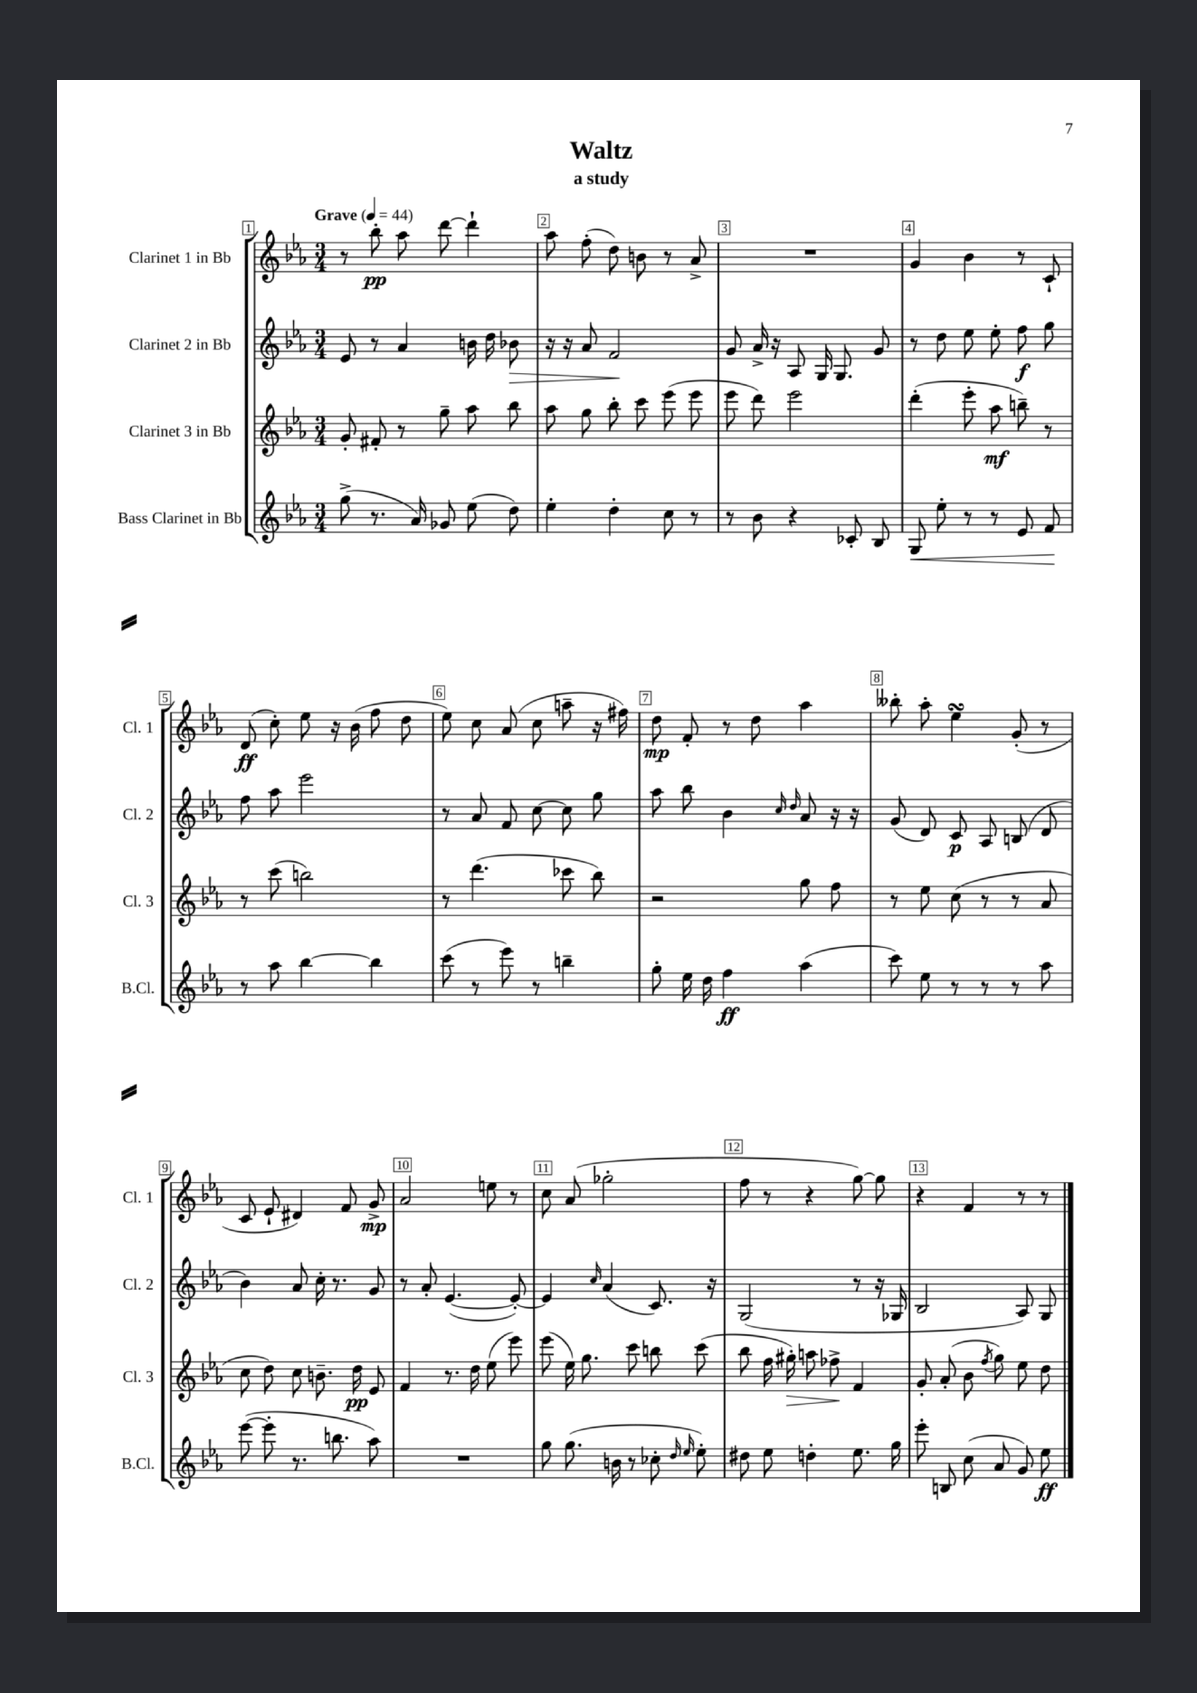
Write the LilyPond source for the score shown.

\header { title = "Waltz" subtitle = "a study" }
<<
\new StaffGroup <<
\new Staff = "s0" \with { instrumentName = "Clarinet 1 in Bb" shortInstrumentName = "Cl. 1" } {
    \clef treble \key ees \major \numericTimeSignature \time 3/4 \tempo "Grave" 4 = 44
    \autoBeamOff r8 bes''8-.\pp aes''8 d'''8~ d'''4-! |
    aes''8 f''8-.( d''8) b'8 r8 aes'8-> |
    R2. |
    g'4 bes'4 r8 c'8-! |
    d'8\ff( c''8-.) ees''8 r16 bes'16( f''8 d''8 |
    ees''8) c''8 aes'8( c''8 a''8-- r16 fis''16) |
    d''8\mp f'8-. r8 d''8 aes''4 |
    beses''8-. aes''8-. ees''4\turn g'8-.( r8 |
    c'8 ees'8-! dis'4) f'8 g'8->\mp |
    aes'2 e''8 r8 |
    c''8 aes'8( ges''2-. |
    f''8 r8 r4 g''8~) g''8 |
    r4 f'4 r8 r8 \bar "|." |
}
\new Staff = "s1" \with { instrumentName = "Clarinet 2 in Bb" shortInstrumentName = "Cl. 2" } {
    \clef treble \key ees \major \numericTimeSignature \time 3/4
    \autoBeamOff ees'8 r8 aes'4 b'16 d''16 bes'8\> |
    r16 r16 aes'8 f'2\! |
    g'8 aes'16-> r16 aes8 g16 g8. g'8 |
    r8 d''8 ees''8 ees''8-. f''8\f g''8 |
    f''8 aes''8 ees'''2 |
    r8 aes'8 f'8 c''8~ c''8 g''8 |
    aes''8 bes''8 bes'4 \grace { c''16 d''16 } aes'8 r16 r16 |
    g'8( d'8) c'8\p aes8 b8( d'8 |
    bes'4) aes'8 c''16-. r8. g'8 |
    r8 aes'8-. ees'4.~( ees'8~-.) |
    ees'4 \grace { c''16 } aes'4( c'8.) r16 |
    g2( r8 r16 ges16 |
    bes2 aes8) g8 \bar "|." |
}
\new Staff = "s2" \with { instrumentName = "Clarinet 3 in Bb" shortInstrumentName = "Cl. 3" } {
    \clef treble \key ees \major \numericTimeSignature \time 3/4
    \autoBeamOff g'8-. fis'8-. r8 g''8-- aes''8 bes''8 |
    aes''8 g''8 bes''8-. c'''8 ees'''8( ees'''8 |
    ees'''8 d'''8) ees'''2 |
    d'''4-.( ees'''8-. aes''8\mf b''8--) r8 |
    r8 c'''8( b''2) |
    r8 d'''4.( ces'''8 bes''8) |
    r2 g''8 f''8 |
    r8 ees''8 c''8( r8 r8 aes'8 |
    c''8 d''8) c''8 b'8.-- d''16\pp ees'8 |
    f'4 r8. d''16 ees''8( ees'''8) |
    ees'''8( ees''16) g''8. c'''8 b''8 c'''8( |
    bes''8 f''16 gis''16-.\>) a''8 fes''8->\! f'4 |
    g'8-. aes'8-.( bes'8 \acciaccatura { f''8 } g''8) ees''8 d''8 \bar "|." |
}
\new Staff = "s3" \with { instrumentName = "Bass Clarinet in Bb" shortInstrumentName = "B.Cl." } {
    \clef treble \key ees \major \numericTimeSignature \time 3/4
    \autoBeamOff g''8->( r8. aes'16) ges'8 ees''8( d''8) |
    ees''4-. d''4-. c''8 r8 |
    r8 bes'8 r4 ces'8-. bes8 |
    g8\< ees''8-. r8 r8 ees'8 f'8\! |
    r8 aes''8 bes''4~ bes''4 |
    c'''8( r8 ees'''8) r8 b''4-- |
    g''8-. ees''16 d''16 f''4\ff aes''4( |
    c'''8) ees''8 r8 r8 r8 aes''8 |
    ees'''8~( ees'''8-. r8. b''8. aes''8) |
    R2. |
    g''8 g''8.( b'16 r8 ces''8-. \grace { d''16 ees''16 } ees''8-.) |
    dis''8 ees''8 d''4-. ees''8. g''16 |
    ees'''8-. b8 c''8( aes'8 g'8) ees''8\ff \bar "|." |
}
>>
>>
\layout { \context { \Score \override BarNumber.break-visibility = ##(#f #t #t) barNumberVisibility = #all-bar-numbers-visible \override BarNumber.stencil = #(make-stencil-boxer 0.1 0.3 ly:text-interface::print) } }
